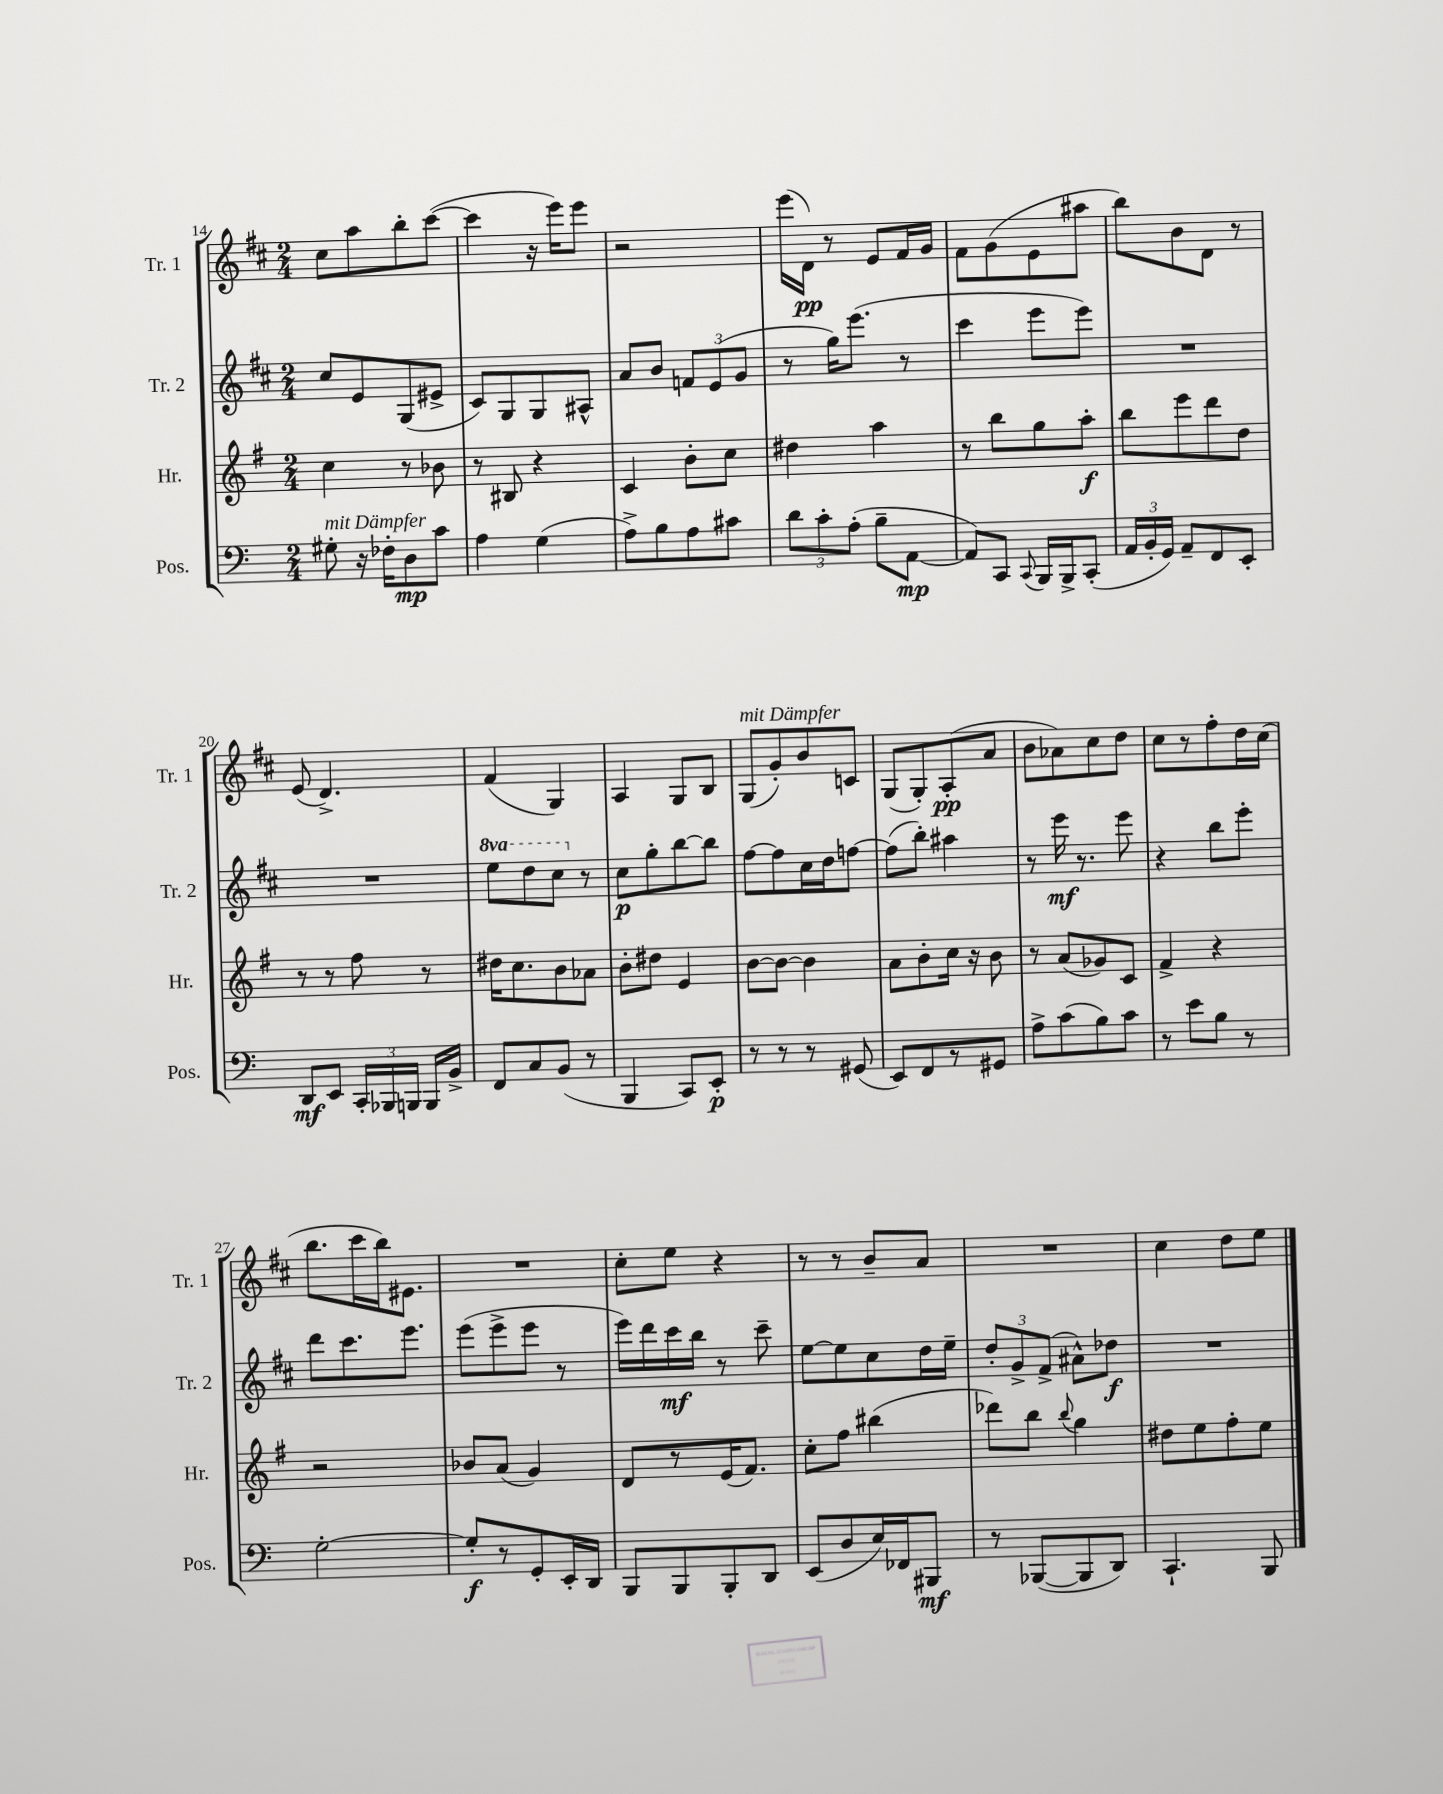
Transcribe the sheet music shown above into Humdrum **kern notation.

**kern	**kern	**kern	**kern
*staff4	*staff3	*staff2	*staff1
*clefF4	*clefG2	*clefG2	*clefG2
*k[]	*k[f#]	*k[f#c#]	*k[f#c#]
*M2/4	*M2/4	*M2/4	*M2/4
8G#'\	4cc\	8cc#/L	8cc#\L
16r	.	8e/	8aa\
16F-'\LK	.	.	.
8D\	8r	(8G/	8bb'\
8c\J	8b-\	8e#^/J	([8ccc#\J
=	=	=	=
4A\	8r	8c#/L)	4ccc#\]
.	8B#/	8G/	.
(4G\	4r	8G/	16r
.	.	.	16eee\LK)
.	.	8A#^^/J	8eee\J
=	=	=	=
8A^\L)	4c/	8a/L	2r
8B\	.	8b/J	.
8A\	8b'\L	12f/L	.
.	.	(12e/	.
8c#\J	8cc\J	.	.
.	.	12g/J	.
=	=	=	=
12d\L	4dd#\	8r	(16eee\LL
.	.	.	16d\JJ)
12c'\	.	.	.
.	.	16gg\LK)	8r
(12A'\J	.	.	.
.	.	(8.eee\J	.
8B~\L	4aa\	.	8e/L
[8AA\J	.	8r	16f#/L
.	.	.	16g/JJ
=	=	=	=
8AA/]L)	8r	4ccc#\	8f#\L
8CC/J	8bb\L	.	(8g\
8qqCC/	.	.	.
16BBB/LL	8gg\	8eee\L	8e\
16BBB^/J	.	.	.
(8CC'/J	8aa'\J	8eee\J)	8aa#\J
=	=	=	=
24AA/LL	8bb\L	2r	8bb\L)
24BB'/	.	.	.
24GG/JJ)	.	.	.
8AA~/L	8eee\	.	8b\
8FF/	8ddd\	.	8d\J
8EE'/J	8dd\J	.	8r
=	=	=	=
8DD/L	8r	2r	(8e/
8EE/J	8r	.	4.d^/)
24CC'/LL	8ff#\	.	.
24BBB-/	.	.	.
24BBB/JJ	.	.	.
16BBB/LL	8r	.	.
16BB^/JJ	.	.	.
=	=	=	=
8FF/L	16dd#\LK	8eee\L	(4f#/
.	8.cc\	.	.
8C/	.	8ddd\	.
(8BB/J	8b\	8ccc#\J	4G/)
8r	8a-\J	8r	.
=	=	=	=
4BBB/	8b'\L	8cc#\L	4A/
.	8dd#\J	8gg'\	.
8CC/L)	4e/	[8bb\	8G/L
8EE'/J	.	8bb\]J	8B/J
=	=	=	=
8r	[8b\L	[8ff#\L	(8G/L
8r	8b\_J	8ff#\]	8g'/)
8r	4b\]	16cc#\L	8b/
.	.	16dd\J	.
(8GG#/	.	[8ff\J	8c/J
=	=	=	=
8EE/L)	8a\L	(8ff\]L	(8G/L
8FF/	8b'\	8bb'\J)	8G'/)
8r	16cc\Jk	4aa#\	(8A'/
.	16r	.	.
8GG#/J	8b\	.	8a/J
=	=	=	=
8A^\L	8r	8r	8b\L
(8c\	(8a/L	16eee\	8a-\)
.	.	8.r	.
8B\)	8g-/)	.	8cc#\
8c\J	8c/J	8eee\	8dd\J
=	=	=	=
8r	4f#^/	4r	8cc#\L
8e\L	.	.	8r
8B\J	4r	8bb\L	8ff#'\
8r	.	8eee'\J	16dd\L
.	.	.	(16cc#\JJ
=	=	=	=
[2G'\	2r	8ddd\L	8.bb\L
.	.	8.ccc#\	.
.	.	.	16ccc#\L
.	.	.	16bb\J)
.	.	8.eee\J	8.e#\J
=	=	=	=
8G'/]L	8b-/L	(8eee\L	2r
8r	(8a/J	8eee^\	.
8GG'/	4g/)	8eee\J	.
16EE'/L	.	8r	.
16DD/JJ	.	.	.
=	=	=	=
8BBB/L	8d/L	16eee\LL)	8cc#'\L
.	.	16ddd\	.
8BBB/	8r	16ccc#\	8ee\J
.	.	16bb\JJ	.
8BBB'/	(16e/K	8r	4r
.	8.f#/J)	.	.
8DD/J	.	8ccc#~\	.
=	=	=	=
(8EE/L	8cc'\L	[8ee\L	8r
8D/	8ff#\J	8ee\]	8r
16E/L)	(4bb#\	8cc#\	8b~/L
16FF-/J	.	.	.
8BBB#/J	.	16dd\L	8a/J
.	.	16ee~\JJ	.
=	=	=	=
8r	8ddd-\L)	12dd'/L	2r
.	.	12g^/	.
([8BBB-/L	8bb\J	.	.
.	.	(12f#^/J	.
.	8qqbb/	.	.
8BBB-/]	4gg\	8a#^^\L)	.
8DD/J)	.	8dd-\J	.
=	=	=	=
4.CC`/	8dd#\L	2r	4cc#\
.	8ee\	.	.
.	8ff#'\	.	8dd\L
8BBB/	8ee\J	.	8ee\J
==	==	==	==
*-	*-	*-	*-
